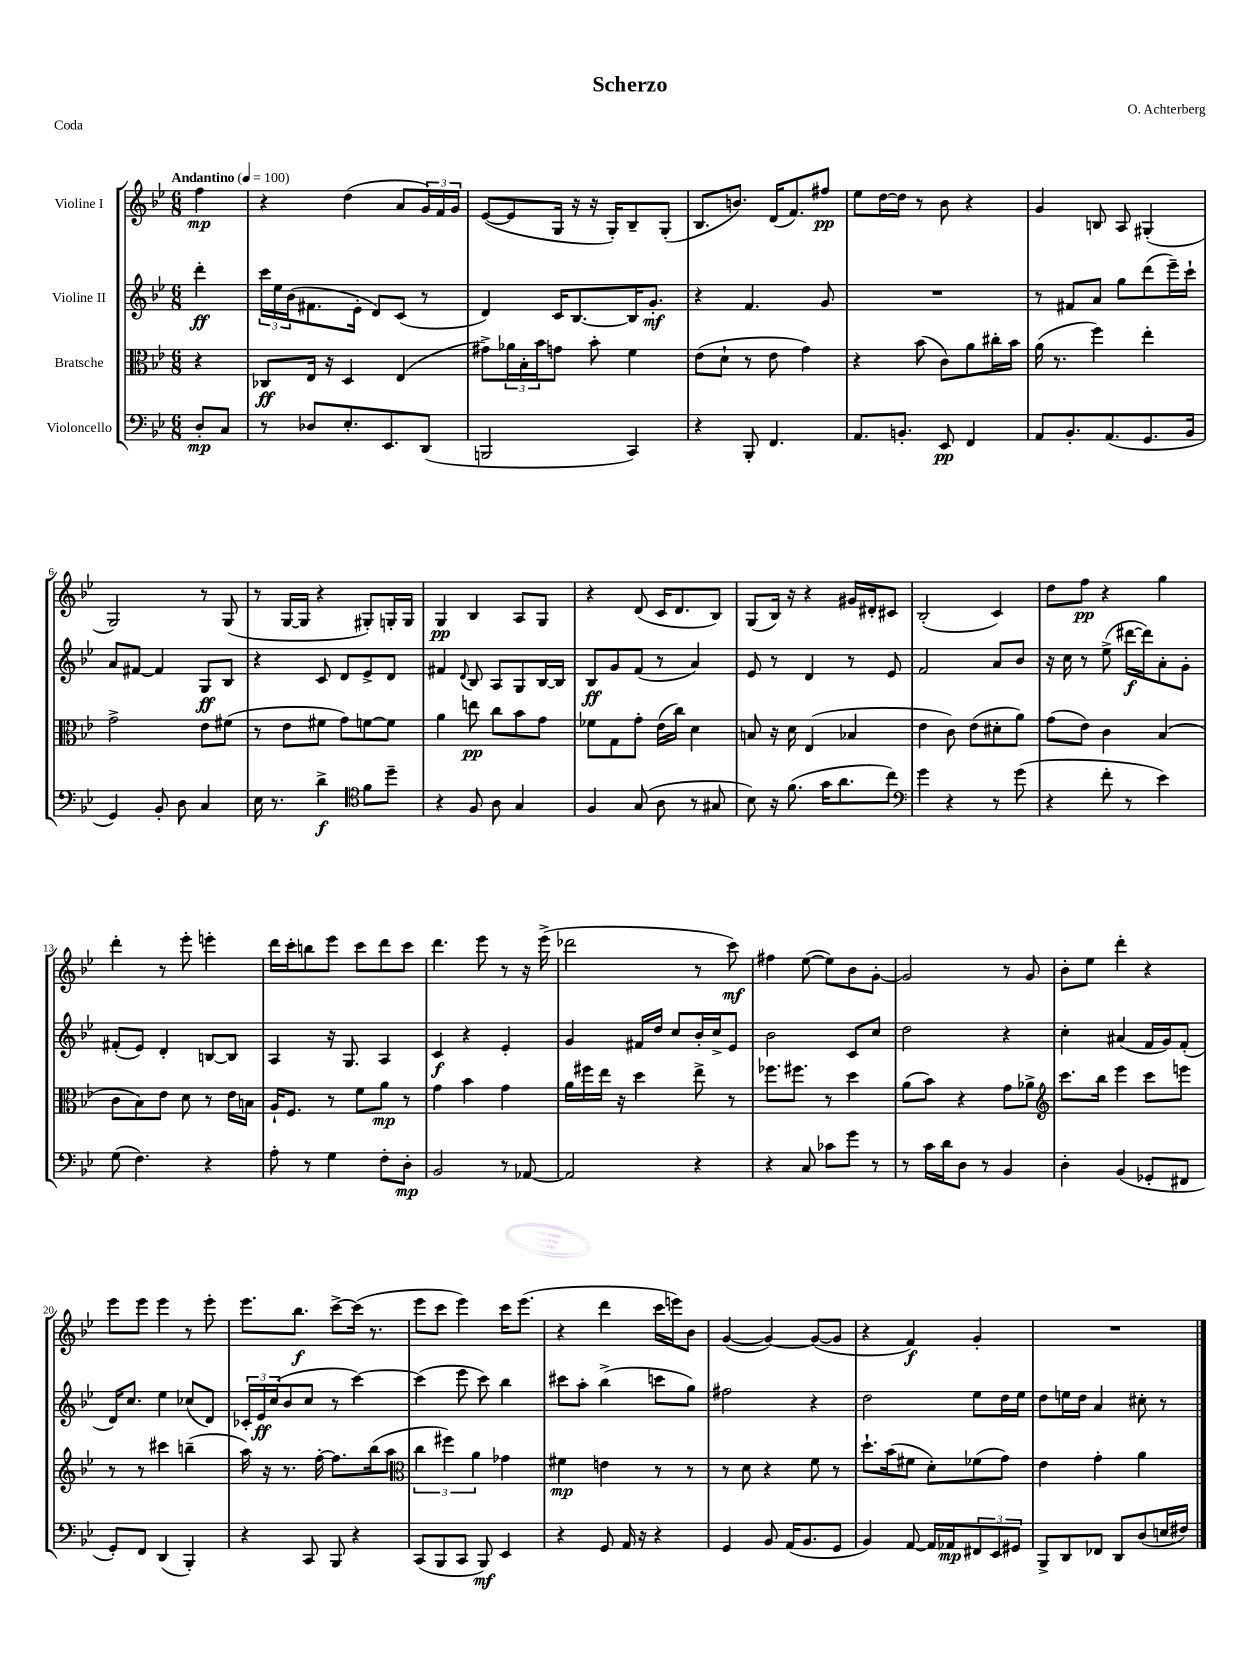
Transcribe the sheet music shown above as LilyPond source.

\header { title = "Scherzo" composer = "O. Achterberg" piece = "Coda" }
<<
\new StaffGroup <<
\new Staff = "s0" \with { instrumentName = "Violine I" } {
    \clef treble \key bes \major \numericTimeSignature \time 6/8 \partial 4 \tempo "Andantino" 4 = 100
    f''4\mp |
    r4 d''4( a'8 \tuplet 3/2 { g'16) f'16 g'16 } |
    ees'8~( ees'8 g16 r16 r16 g16-.) bes8-- g8-.( |
    bes8. b'8.) d'16( f'8.) fis''8\pp |
    ees''8 d''16~ d''16 r8 bes'8 r4 |
    g'4 b8 a8 gis4-.( |
    g2) r8 g8( |
    r8 g16~ g16 r4 gis8-.) g16-. g16 |
    g4\pp bes4 a8 g8 |
    r4 d'8( c'16 d'8. bes8) |
    g8( bes16) r16 r4 gis'16 dis'16-. cis'8 |
    bes2-.( c'4) |
    d''8 f''8\pp r4 g''4 |
    d'''4-. r8 ees'''8-. e'''4-. |
    d'''16 c'''16-. b''8 ees'''8 c'''8 d'''8 c'''8 |
    d'''4. ees'''8 r8 r16 ees'''16->( |
    des'''2 r8 c'''8\mf) |
    fis''4 ees''8~( ees''8) bes'8 g'8~-. |
    g'2 r8 g'8 |
    bes'8-. ees''8 d'''4-. r4 |
    ees'''8 ees'''8 ees'''4 r8 ees'''8-. |
    ees'''8. bes''8.\f c'''8~-> c'''16( r8. |
    ees'''8 c'''8 ees'''4) c'''16 ees'''8.( |
    r4 d'''4 c'''16 e'''16) bes'8 |
    g'4~( g'4~) g'8~( g'8 |
    r4 f'4\f) g'4-. |
    R2. \bar "|." |
}
\new Staff = "s1" \with { instrumentName = "Violine II" } {
    \clef treble \key bes \major \numericTimeSignature \time 6/8 \partial 4
    d'''4-.\ff |
    \tuplet 3/2 { c'''16 ees''16 bes'16( } fis'8. ees'16-. d'8) c'8( r8 |
    d'4) c'16 bes8.~ bes16 g'8.-.\mf |
    r4 f'4. g'8 |
    R2. |
    r8 fis'8 a'8 g''8 d'''8( ees'''16--) c'''16-! |
    a'8 fis'8~ fis'4 g8\ff bes8 |
    r4 c'8 d'8 ees'8-> d'8 |
    fis'4 \appoggiatura { d'8 } bes8 a8 g8 bes16~ bes16 |
    bes8\ff g'8 f'8( r8 a'4) |
    ees'8 r8 d'4 r8 ees'8 |
    f'2 a'8 bes'8 |
    r16 c''16 r8 ees''8->( dis'''16~\f dis'''16) a'8-. g'8-. |
    fis'8-.( ees'8) d'4-. b8~ b8 |
    a4 r16 g8. a4 |
    c'4\f r4 ees'4-. |
    g'4 fis'16 d''16 c''8 bes'16-. c''16-> ees'8 |
    bes'2 c'8 c''8 |
    d''2 r4 |
    c''4-. ais'4( f'16 g'16) f'8-.( |
    d'16) c''8. ees''4 ces''8( d'8) |
    \tuplet 3/2 { ces'16-. ees'16\ff c''16( } bes'8 c''8 r8 c'''4~) |
    c'''4( ees'''8 c'''8) bes''4 |
    cis'''8 a''8-. bes''4->( c'''8 g''8) |
    fis''2 r4 |
    d''2 ees''8 d''16 ees''16 |
    d''8 e''16 d''16 a'4 cis''8-. r8 \bar "|." |
}
\new Staff = "s2" \with { instrumentName = "Bratsche" } {
    \clef alto \key bes \major \numericTimeSignature \time 6/8 \partial 4
    r4 |
    ces8\ff ees16 r16 d4 ees4( |
    gis'8->) \tuplet 3/2 { aes'16 bes16-. bes'16 } g'8 bes'8-. f'4 |
    ees'8( d'8-! r8 ees'8 g'4) |
    r4 bes'8( c'8) a'8 cis''16-. bes'16 |
    a'16( r8. f''4) ees''4-. |
    g'2-> ees'8 fis'8( |
    r8 ees'8 fis'8 g'8) f'8~ f'8 |
    a'4 e''8\pp c''8 bes'8 g'8 |
    fes'8 g8 g'8-. ees'16( c''16) d'4 |
    b8 r16 d'16 ees4( bes4 |
    ees'4 c'8) ees'8( dis'8-. a'8) |
    g'8( ees'8) c'4 bes4( |
    c'8 bes8) ees'8 d'8 r8 ees'16 b16 |
    a16-! f8. r8 f'8 a'8\mp r8 |
    g'4 bes'4 g'4 |
    a'16 fis''16 ees''16 r16 d''4 ees''8-> r8 |
    fes''8. fis''8. r8 d''4 |
    a'8( bes'8) r4 g'8 aes'8-> |
    \clef treble c'''8. bes''16 ees'''4 c'''8 e'''8 |
    r8 r8 cis'''4 b''4--( |
    a''16) r16 r8. f''16~-. f''8. bes''16( a''8 |
    \clef alto \tuplet 3/2 { c''4 fis''4) a'4 } ges'4 |
    fis'4\mp e'4 r8 r8 |
    r8 d'8 r4 f'8 r8 |
    d''8.-! bes'16( fis'8 d'8-.) fes'8( g'8) |
    ees'4 g'4-. a'4 \bar "|." |
}
\new Staff = "s3" \with { instrumentName = "Violoncello" } {
    \clef bass \key bes \major \numericTimeSignature \time 6/8 \partial 4
    d8-.\mp c8 |
    r8 des8 ees8.-. ees,8. d,8( |
    b,,2 c,4) |
    r4 bes,,8-. f,4. |
    a,8. b,8.-. ees,8\pp f,4 |
    a,8 bes,8.-. a,8.( g,8. bes,16 |
    g,4) bes,8-. d8 c4 |
    ees16 r8. d'4->\f \clef tenor f'8 d''8-- |
    r4 f8 a8 g4 |
    f4 g8( a8 r8 gis8 |
    bes8) r16 f'8.( g'16 a'8. c''8) |
    \clef bass g'4 r4 r8 g'8( |
    r4 f'8-. r8 ees'4) |
    g8( f4.) r4 |
    a8-. r8 g4 f8-. d8-.\mp |
    bes,2 r8 aes,8~ |
    aes,2 r4 |
    r4 c8 ces'8 g'8 r8 |
    r8 c'16 d'16 d8 r8 bes,4 |
    d4-. bes,4( ges,8-. fis,8 |
    g,8-.) f,8 d,4( bes,,4-.) |
    r4 c,8 bes,,8 r4 |
    c,8( bes,,8 c,8 bes,,8\mf) ees,4 |
    r4 g,8 a,16 r16 r4 |
    g,4 bes,8 a,16( bes,8. g,8 |
    bes,4) a,8~ a,16 aes,16\mp \tuplet 3/2 { fis,8 ees,8 gis,8 } |
    bes,,8-> d,8 fes,8 d,8 d8( e16 fis16) \bar "|." |
}
>>
>>
